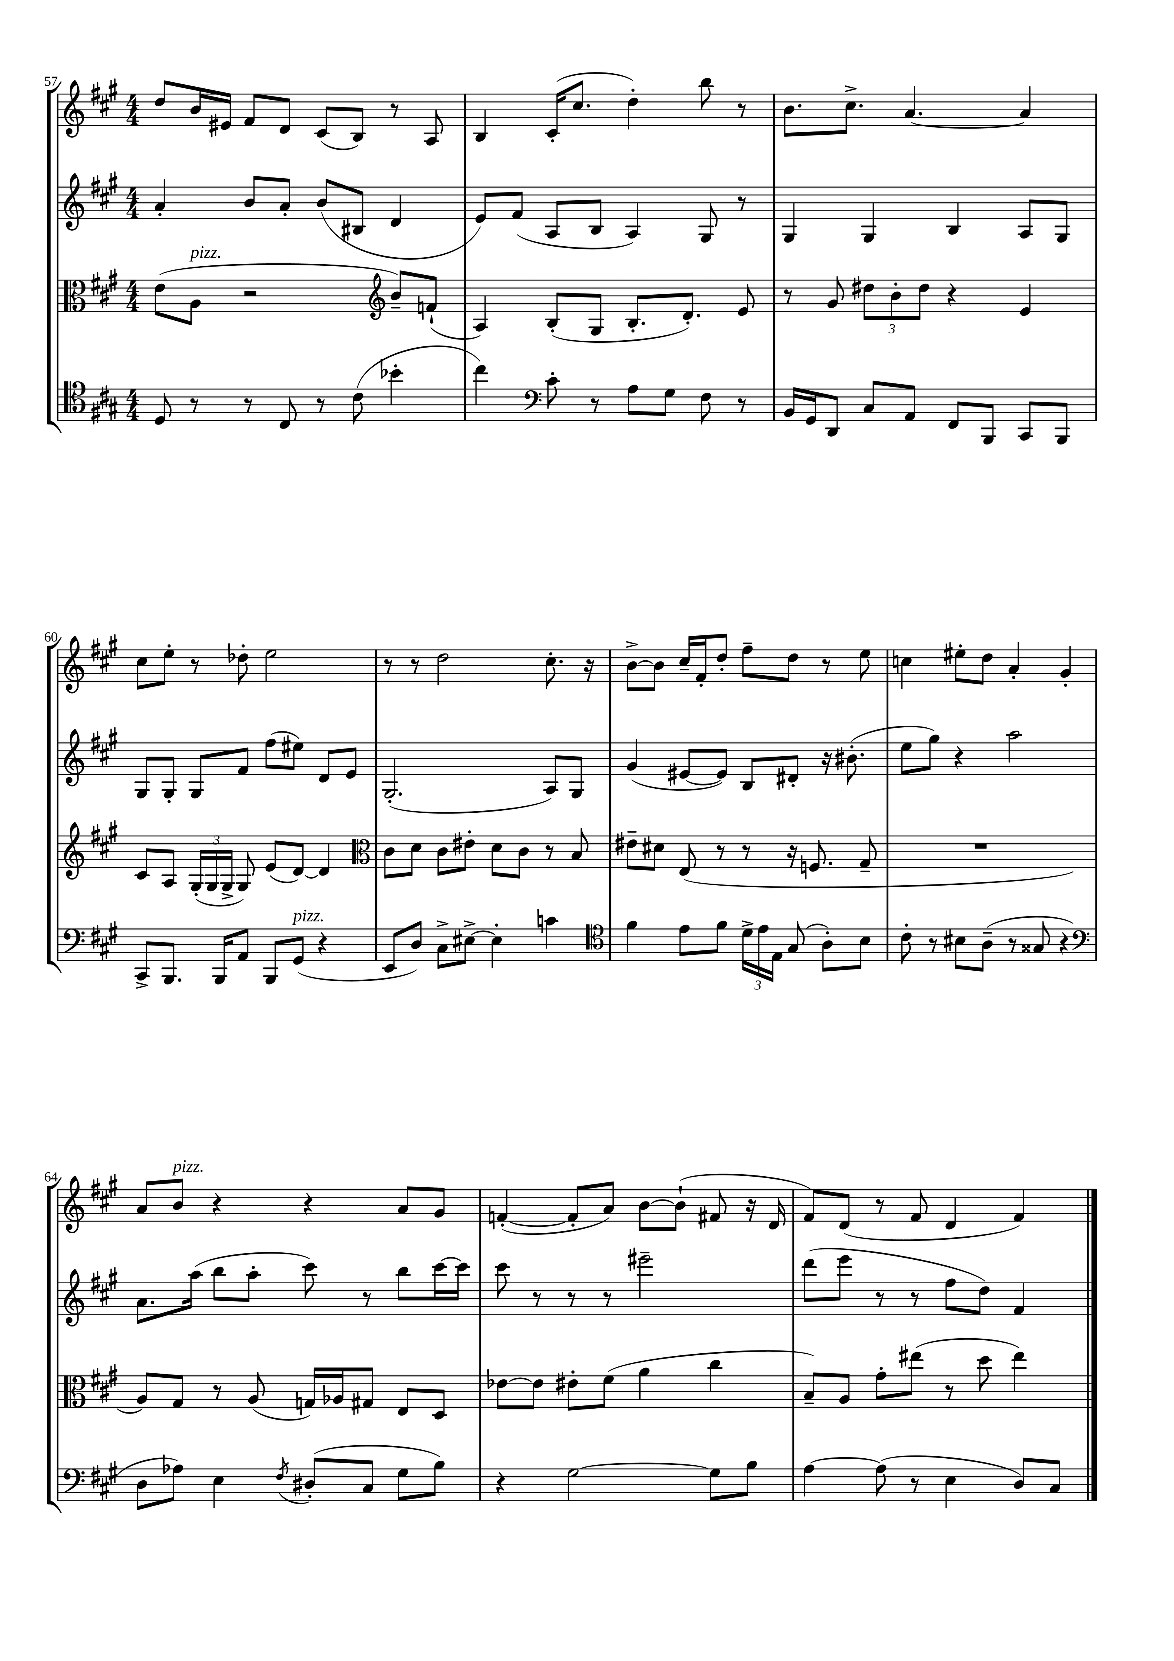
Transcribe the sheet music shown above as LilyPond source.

<<
\new StaffGroup <<
\new Staff = "s0" {
    \clef treble \key a \major \numericTimeSignature \time 4/4
    \autoBeamOff d''8[ b'16 eis'16] fis'8[ d'8] cis'8[( b8]) r8 a8 |
    b4 cis'16[-.( cis''8.] d''4-.) b''8 r8 |
    b'8.[ cis''8.]-> a'4.~ a'4 |
    cis''8[ e''8]-. r8 des''8-. e''2 |
    r8 r8 d''2 cis''8.-. r16 |
    b'8[~-> b'8] cis''16[-- fis'16-. d''8]-. fis''8[-- d''8] r8 e''8 |
    c''4 eis''8[-. d''8] a'4-. gis'4-. |
    a'8[ b'8]^\markup { \italic "pizz." } r4 r4 a'8[ gis'8] |
    f'4~-.( f'8[-. a'8]) b'8[~ b'8]-!( fis'8 r16 d'16 |
    fis'8[) d'8]( r8 fis'8 d'4 fis'4) \bar "|." |
}
\new Staff = "s1" {
    \clef treble \key a \major \numericTimeSignature \time 4/4
    \autoBeamOff a'4-. b'8[ a'8]-. b'8[( bis8] d'4 |
    e'8[) fis'8]( a8[ b8] a4) gis8 r8 |
    gis4 gis4 b4 a8[ gis8] |
    gis8[ gis8]-. gis8[ fis'8] fis''8[( eis''8]) d'8[ e'8] |
    gis2.-.( a8[) gis8] |
    gis'4( eis'8[~ eis'8]) b8[ dis'8]-. r16 bis'8.-.( |
    e''8[ gis''8]) r4 a''2 |
    a'8.[ a''16]( b''8[ a''8]-. cis'''8) r8 b''8[ cis'''16~ cis'''16] |
    cis'''8 r8 r8 r8 eis'''2-- |
    d'''8[( e'''8] r8 r8 fis''8[ d''8]) fis'4 \bar "|." |
}
\new Staff = "s2" {
    \clef alto \key a \major \numericTimeSignature \time 4/4
    \autoBeamOff e'8[( a8]^\markup { \italic "pizz." } r2 \clef treble b'8[--) f'8]-!( |
    a4) b8[-.( gis8] b8.[-. d'8.]-.) e'8 |
    r8 gis'8 \tuplet 3/2 { dis''8[ b'8-. dis''8] } r4 e'4 |
    cis'8[ a8] \tuplet 3/2 { gis16[-.( gis16 gis16]-> } gis8) e'8[( d'8]~) d'4 |
    \clef alto cis'8[ d'8] cis'8[ eis'8]-. d'8[ cis'8] r8 b8 |
    eis'8[-- dis'8] e8( r8 r8 r16 f8. gis8-- |
    R1 |
    a8[) gis8] r8 a8( g16[) aes16 gis8] e8[ d8] |
    ees'8[~ ees'8] eis'8[-. fis'8]( a'4 cis''4 |
    b8[--) a8] gis'8[-. eis''8]( r8 d''8 eis''4) \bar "|." |
}
\new Staff = "s3" {
    \clef tenor \key a \major \numericTimeSignature \time 4/4
    \autoBeamOff d8 r8 r8 cis8 r8 cis'8( bes'4-. |
    cis''4) \clef bass cis'8-. r8 a8[ gis8] fis8 r8 |
    b,16[ gis,16 d,8] cis8[ a,8] fis,8[ b,,8] cis,8[ b,,8] |
    cis,8[-> b,,8.] b,,16[ a,8] b,,8[ gis,8]^\markup { \italic "pizz." }( r4 |
    e,8[ d8]) cis8[-> eis8]~-> eis4-. c'4 |
    \clef tenor fis'4 e'8[ fis'8] \tuplet 3/2 { d'16[-> e'16 e16] } gis8( a8[-.) b8] |
    cis'8-. r8 bis8[ a8]--( r8 gisis8 r4 |
    \clef bass d8[ aes8]) e4 \acciaccatura { fis8 } dis8[-.( cis8] gis8[ b8]) |
    r4 gis2~ gis8[ b8] |
    a4~ a8( r8 e4 d8[) cis8] \bar "|." |
}
>>
>>
\layout { \context { \Score currentBarNumber = #57 } }
